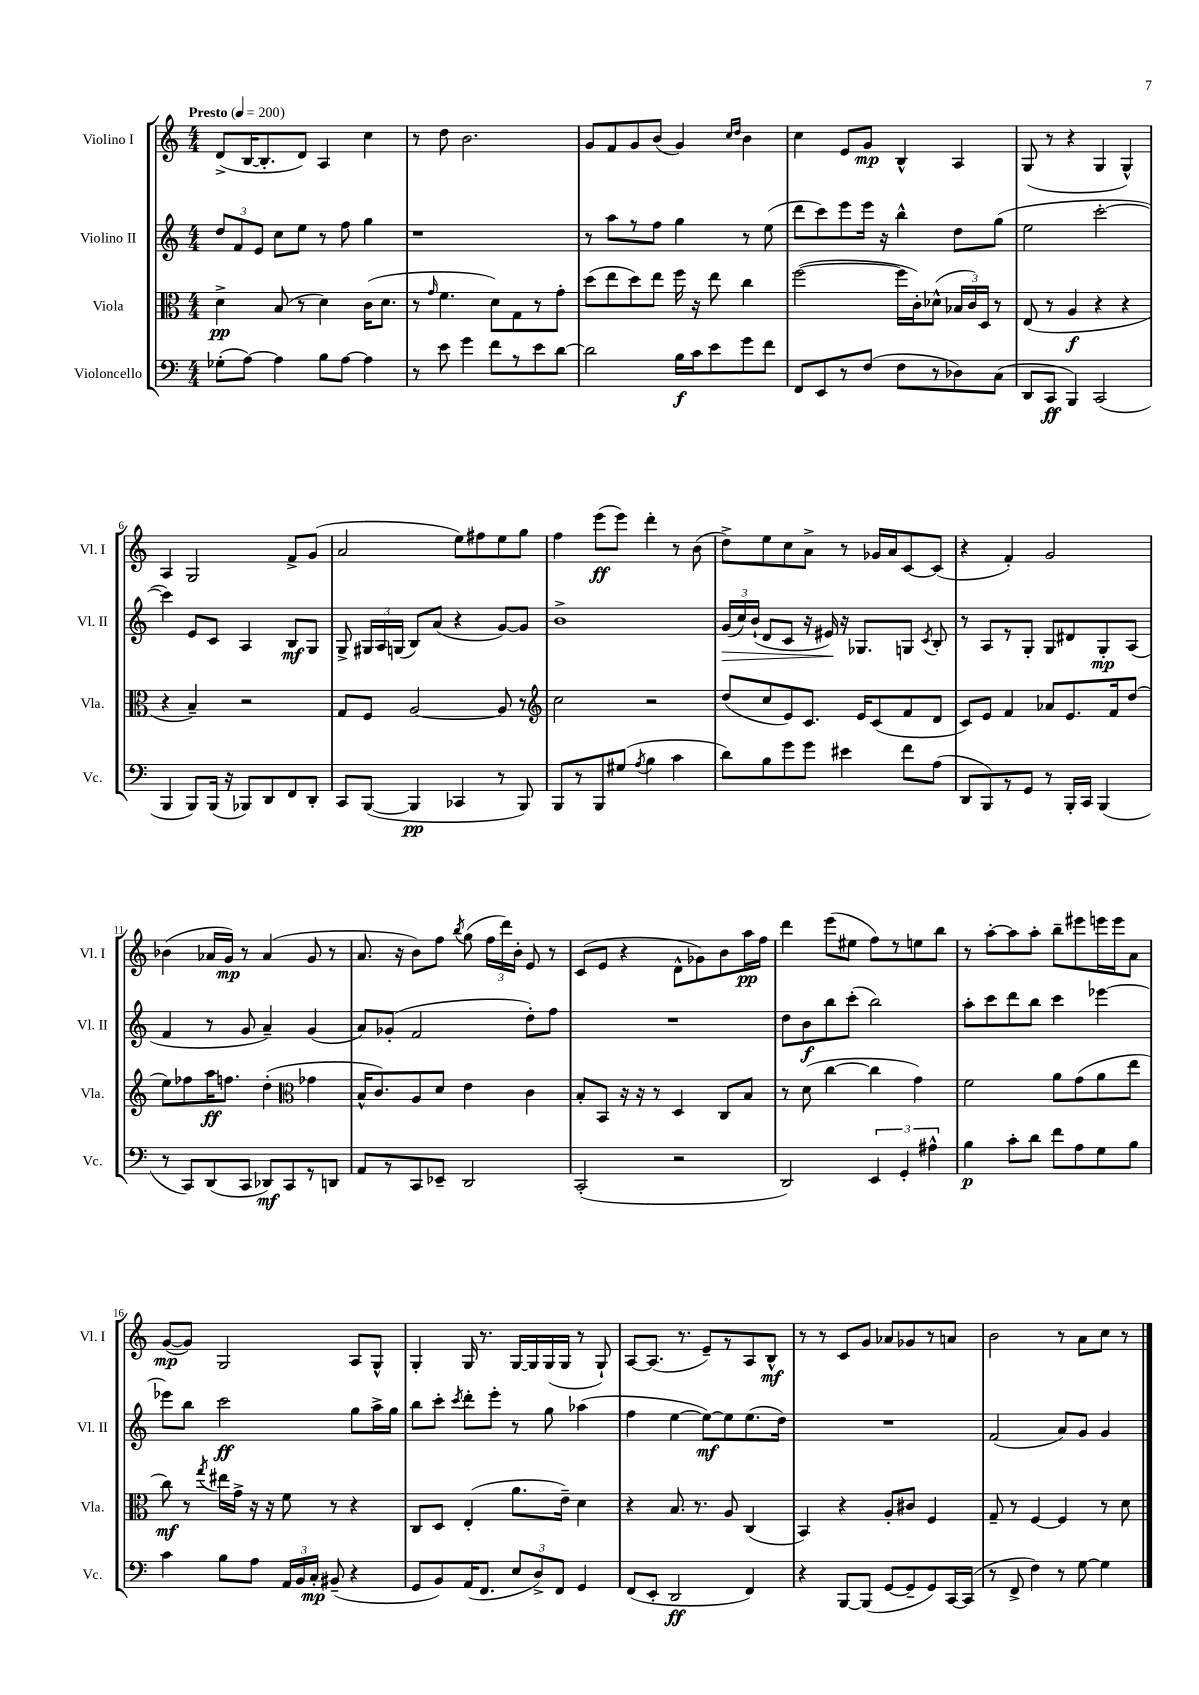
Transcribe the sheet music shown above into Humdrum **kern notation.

**kern	**kern	**kern	**kern
*staff4	*staff3	*staff2	*staff1
*clefF4	*clefC3	*clefG2	*clefG2
*k[]	*k[]	*k[]	*k[]
*M4/4	*M4/4	*M4/4	*M4/4
*MM200	*MM200	*MM200	*MM200
(8G-'	4d^	12dd	(8d^
.	.	12f	.
[8A)	.	.	[16B
.	.	12e	.
.	.	.	8.B']
4A]	(8B	8cc	.
.	8r	8ee	8d)
8B	4d)	8r	4A
[8A	.	8ff	.
4A]	(16c	4gg	4cc
.	8.d	.	.
=	=	=	=
8r	8r	1r	8r
.	16qqg	.	.
8e	4.f	.	8dd
4g	.	.	2.b
8f	8d)	.	.
8r	8G	.	.
8e	8r	.	.
[8d	8g'	.	.
=	=	=	=
2d]	(8dd	8r	8g
.	8ee	8aa	8f
.	8dd)	8r	8g
.	8ee	8ff	(8b
16B	16ff	4gg	4g)
16c	16r	.	.
8e	8ee	.	.
.	.	.	16qqcc
.	.	.	16qqdd
8g	4cc	8r	4b
8f	.	(8ee	.
=	=	=	=
8FF	([2ff	8ddd	4cc
8EE	.	8ccc)	.
8r	.	8eee	8e
(8F	.	16eee	8g
.	.	16r	.
8F	16ff]	4bb^^	4B^^
.	16c')	.	.
8r	(8d-^^	.	.
8D-)	24B-	8dd	4A
.	24c)	.	.
.	24D	.	.
(8C	8r	(8gg	.
=	=	=	=
8DD	(8E	2ee	(8G
8CC	8r	.	8r
4BBB)	4A	.	4r
(2CC	4r	[2ccc'	4G
.	4r	.	4G^^)
=	=	=	=
4BBB	4r	4ccc])	4A
8BBB)	4B~)	8e	2G
(16BBB	.	8c	.
16r	.	.	.
8BBB-)	2r	4A	.
8DD	.	.	.
8FF	.	8B	8f^
8DD'	.	8G	(8g
=	=	=	=
8CC	8G	8G^	2a
([8BBB	8F	24G#	.
.	.	24A	.
.	.	(24G	.
4BBB]	[2A	8B)	.
.	.	(8a	.
4CC-	.	4r	8ee)
.	.	.	8ff#
8r	8A]	[8g)	8ee
8BBB)	8r	8g]	8gg
=	=	=	=
*	*clefG2	*	*
8BBB	2cc	1b^	4ff
8r	.	.	.
8BBB	.	.	(8eee
(8G#	.	.	8eee)
8qA	.	.	.
4B	2r	.	4ddd'
4c	.	.	8r
.	.	.	(8b
=	=	=	=
8d)	(8dd	(24g	8dd^)
.	.	24cc)	.
.	.	(24b`	.
8B	8cc	8d	8ee
8g	8e)	8c	8cc
8g	8.c	16r	8a^
.	.	16e#)	.
4e#	.	16r	8r
.	16e	8.G-	.
.	(8c	.	16g-
.	.	.	16a
8f	8f	8G	[8c
.	.	8qc	.
(8A	8d	8B'	(8c]
=	=	=	=
8DD	8c)	8r	4r
8BBB)	8e	8A	.
8r	4f	8r	4f')
8GG	.	8G'	.
8r	8a-	8G	2g
16BBB'	8.e	8d#	.
16CC	.	.	.
(4BBB	.	8G'	.
.	16f	.	.
.	(8dd	(8A	.
=	=	=	=
8r	8ee)	4f	(4b-
8CC)	8ff-	.	.
(8DD	16aa	8r	16a-
.	8.ff	.	16g)
8CC	.	8g	8r
8DD-)	(4dd'	4a~)	(4a-
8CC	.	.	.
*	*clefC3	*	*
8r	4g-	(4g	8g
8DD	.	.	8r
=	=	=	=
8AA	16B^^	8a)	8.a
.	8.c)	.	.
8r	.	(8g-'	.
.	.	.	16r
8CC	8A	2f	8b)
8EE-~	8d	.	8ff
.	.	.	8qbb
2DD	4e	.	(8gg
.	.	.	24ff
.	.	.	24ddd)
.	.	.	24b'
.	4c	8dd')	8e
.	.	8ff	8r
=	=	=	=
(2CC'	8B'	1r	(8c
.	8BB	.	8e
.	16r	.	4r
.	16r	.	.
.	8r	.	.
2r	4D	.	8d^^
.	.	.	8g-)
.	8C	.	8b
.	8B	.	16aa
.	.	.	16ff
=	=	=	=
2DD)	8r	8dd	4ddd
.	(8d	8b	.
.	[4cc	8bb	(8eee
.	.	(8ccc'	8ee#
6EE	4cc]	2bb)	8ff)
.	.	.	8r
6GG'	.	.	.
.	4g)	.	8ee
6A#^^	.	.	.
.	.	.	8bb
=	=	=	=
4B	2f	8aa'	8r
.	.	8ccc	[8aa'
8c'	.	8ddd	8aa]
8d	.	8bb	8aa'
8f	8a	4ccc	8bb~
8A	(8g	.	8eee#
8G	8a	[4eee-	16eee
.	.	.	16eee
8B	8ee	.	8a
=	=	=	=
4c	8cc)	8eee-]	([8g
.	8r	8bb	8g])
.	8qgg	.	.
8B	16ee#	2ccc	2G
.	16g^	.	.
8A	16r	.	.
.	16r	.	.
24AA	8f	.	.
24BB	.	.	.
24C'	.	.	.
(8BB#~	8r	.	.
4r	4r	8gg	8A
.	.	16aa^	8G^^
.	.	16gg	.
=	=	=	=
8GG	8C	8bb	4G'
8BB)	8D	8ccc'	.
.	.	8qccc	.
(16AA	(4E'	8ddd'	16G
8.FF	.	.	8.r
.	.	8eee'	.
12E	8.a	8r	[16G
.	.	.	16G]
12D^)	.	.	.
.	.	8gg	(16G
12FF	.	.	.
.	16e~)	.	16G
4GG	4d	(4aa-	8r
.	.	.	8G`)
=	=	=	=
(8FF	4r	4ff	[8A
8EE'	.	.	(8.A]
2DD	8.B	[4ee	.
.	.	.	8.r
.	8.r	.	.
.	.	8ee_)	8e~)
.	8A	8ee]	8r
4FF)	(4C	(8.ee	8A
.	.	.	8B^^
.	.	16dd)	.
=	=	=	=
4r	4BB)	1r	8r
.	.	.	8r
[8BBB	4r	.	8c
(8BBB]	.	.	8g
[8GG	8A'	.	8a-
8GG~]	8c#	.	8g-
8GG)	4F	.	8r
[16CC	.	.	8a
(16CC]	.	.	.
=	=	=	=
8r	8G~	(2f	2b
8FF^	8r	.	.
4F)	[4F	.	.
8r	4F]	8a)	8r
[8G	.	8g	8a
4G]	8r	4g	8cc
.	8d	.	8r
==	==	==	==
*-	*-	*-	*-
